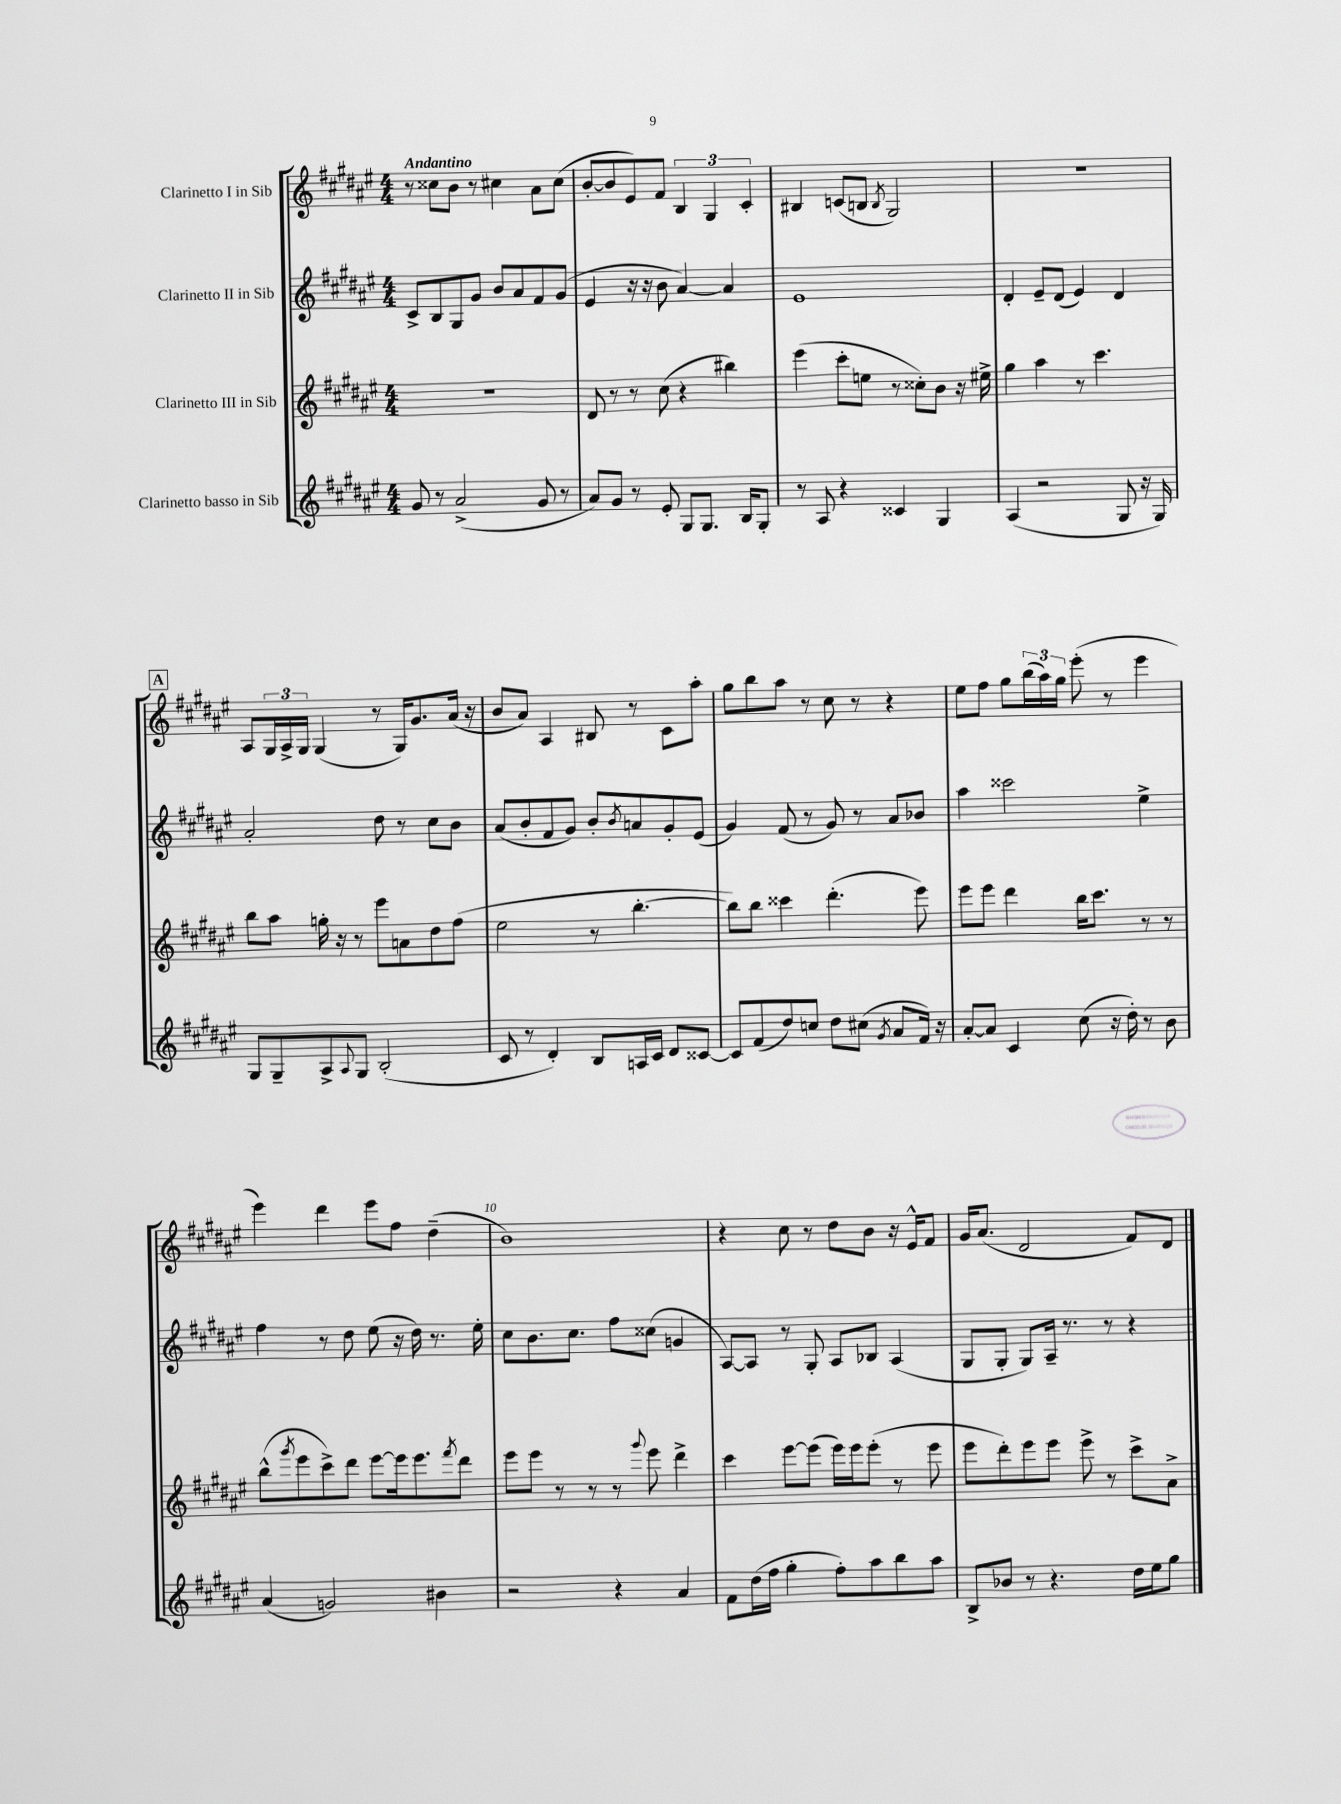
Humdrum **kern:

**kern	**kern	**kern	**kern
*staff4	*staff3	*staff2	*staff1
*clefG2	*clefG2	*clefG2	*clefG2
*k[f#c#g#d#a#e#]	*k[f#c#g#d#a#e#]	*k[f#c#g#d#a#e#]	*k[f#c#g#d#a#e#]
*M4/4	*M4/4	*M4/4	*M4/4
8g#	1r	8c#^	8r
8r	.	8B	8cc##
(2a#^	.	8G#	8b
.	.	8g#	8r
.	.	8b	4cc#
.	.	8a#	.
8g#	.	8f#	8a#
8r	.	(8g#	(8cc#
=	=	=	=
8a#)	8d#	4e#	[8b'
8g#	8r	.	8b]
8r	8r	16r	8e#)
.	.	16r	.
8e#'	(8cc#	8b	8f#
8G#	4r	[4a#)	6B
8.G#	.	.	.
.	.	.	6G#
.	4bb#)	4a#]	.
16B	.	.	.
.	.	.	6c#'
8G#'	.	.	.
=	=	=	=
8r	(4eee#	1e#	4B#
8A#	.	.	.
4r	8ccc#'	.	(8c
.	8ee	.	8B
.	.	.	8qB
4c##	8r	.	2G#)
.	8cc##')	.	.
4G#	8b	.	.
.	16r	.	.
.	16ee#^	.	.
=	=	=	=
(4A#	4gg#	4d#'	1r
2r	4aa#	8e#~	.
.	.	(8d#	.
.	8r	4e#)	.
.	4.ccc#	.	.
8G#	.	4d#	.
16r	.	.	.
16G#)	.	.	.
=	=	=	=
8G#	8bb	2a#'	8A#
8G#~	8aa#	.	24G#
.	.	.	24A#^
.	.	.	24G#
8A#^	16gg'	.	(4G#
.	16r	.	.
8qqA#	.	.	.
8G#	8r	.	.
(2B'	8eee#	8dd#	8r
.	8a	8r	16G#)
.	.	.	8.g#
.	8dd#	8cc#	.
.	(8ff#	8b	(16a#
.	.	.	16r
=	=	=	=
8c#	2ee#	(8a#	8b
8r	.	8b'	8a#)
4d#')	.	8f#	4A#
.	.	8g#)	.
8B	8r	8b'	8B#
.	.	8qb	.
16A	[4.bb'	8a	8r
16c#	.	.	.
8d#	.	8g#'	8c#
[8c##	.	(8e#	8aa#'
=	=	=	=
8c##]	8bb])	4g#)	8gg#
(8f#	8bb	.	8bb
8dd#)	4ccc##	(8f#	8aa#
8cc	.	8r	8r
8dd#	(4.ddd#'	8g#)	8cc#
(8cc#	.	8r	8r
8qg#	.	.	.
8a#	.	8a#	4r
16f#)	8eee#)	8b-	.
16r	.	.	.
=	=	=	=
[8a#'	8eee#	4aa#	8ee#
8a#]	8eee#	.	8ff#
4c#	4ddd#	2ccc##	8gg#
.	.	.	(24bb
.	.	.	24aa#)
.	.	.	24gg#
(8cc#	16bb	.	(8eee#'
.	8.ccc#	.	.
16r	.	.	8r
16dd#')	.	.	.
8r	8r	4ee#^	4eee#
8b	8r	.	.
=	=	=	=
(4a#	(8bb^^	4ff#	4eee#)
.	8qggg#	.	.
.	8eee#	.	.
2g)	8ccc#^)	8r	4ddd#
.	8ddd#	8dd#	.
.	[8eee#	(8ee#	8eee#
.	16eee#]	16r	8ff#
.	8.eee#	16dd#)	.
4b#	.	8.r	(4dd#~
.	8qfff#	.	.
.	8ddd#	.	.
.	.	16ee#'	.
=	=	=	=
2r	8eee#	8cc#	1b)
.	8eee#	8.b	.
.	8r	.	.
.	.	8.cc#	.
.	8r	.	.
4r	8r	8ff#	.
.	8qqggg#	.	.
.	8eee#	(8cc##	.
4a#	4ddd#^	4g	.
=	=	=	=
8f#	4ccc#	[8A#)	4r
(16dd#	.	8A#]	.
16ff#	.	.	.
4gg#'	[8eee#	8r	8cc#
.	(8eee#]	8G#'	8r
8ff#')	16eee#)	8A#	8dd#
.	16eee#	.	.
8aa#	(8eee#'	8B-	8b
8bb	8r	(4A#	16r
.	.	.	16e#^^
8aa#	8eee#	.	8f#
=	=	=	=
8B^	8eee#	8G#	16g#
.	.	.	(8.a#
8b-	8ddd#')	8G#'	.
8r	8eee#	8G#)	2d#
4.r	8eee#	16A#~	.
.	.	8.r	.
.	8eee#^	.	.
.	8r	8r	.
16dd#	8ccc#^	4r	8f#)
16ee#	.	.	.
8gg#	8a#^	.	8d#
==	==	==	==
*-	*-	*-	*-
